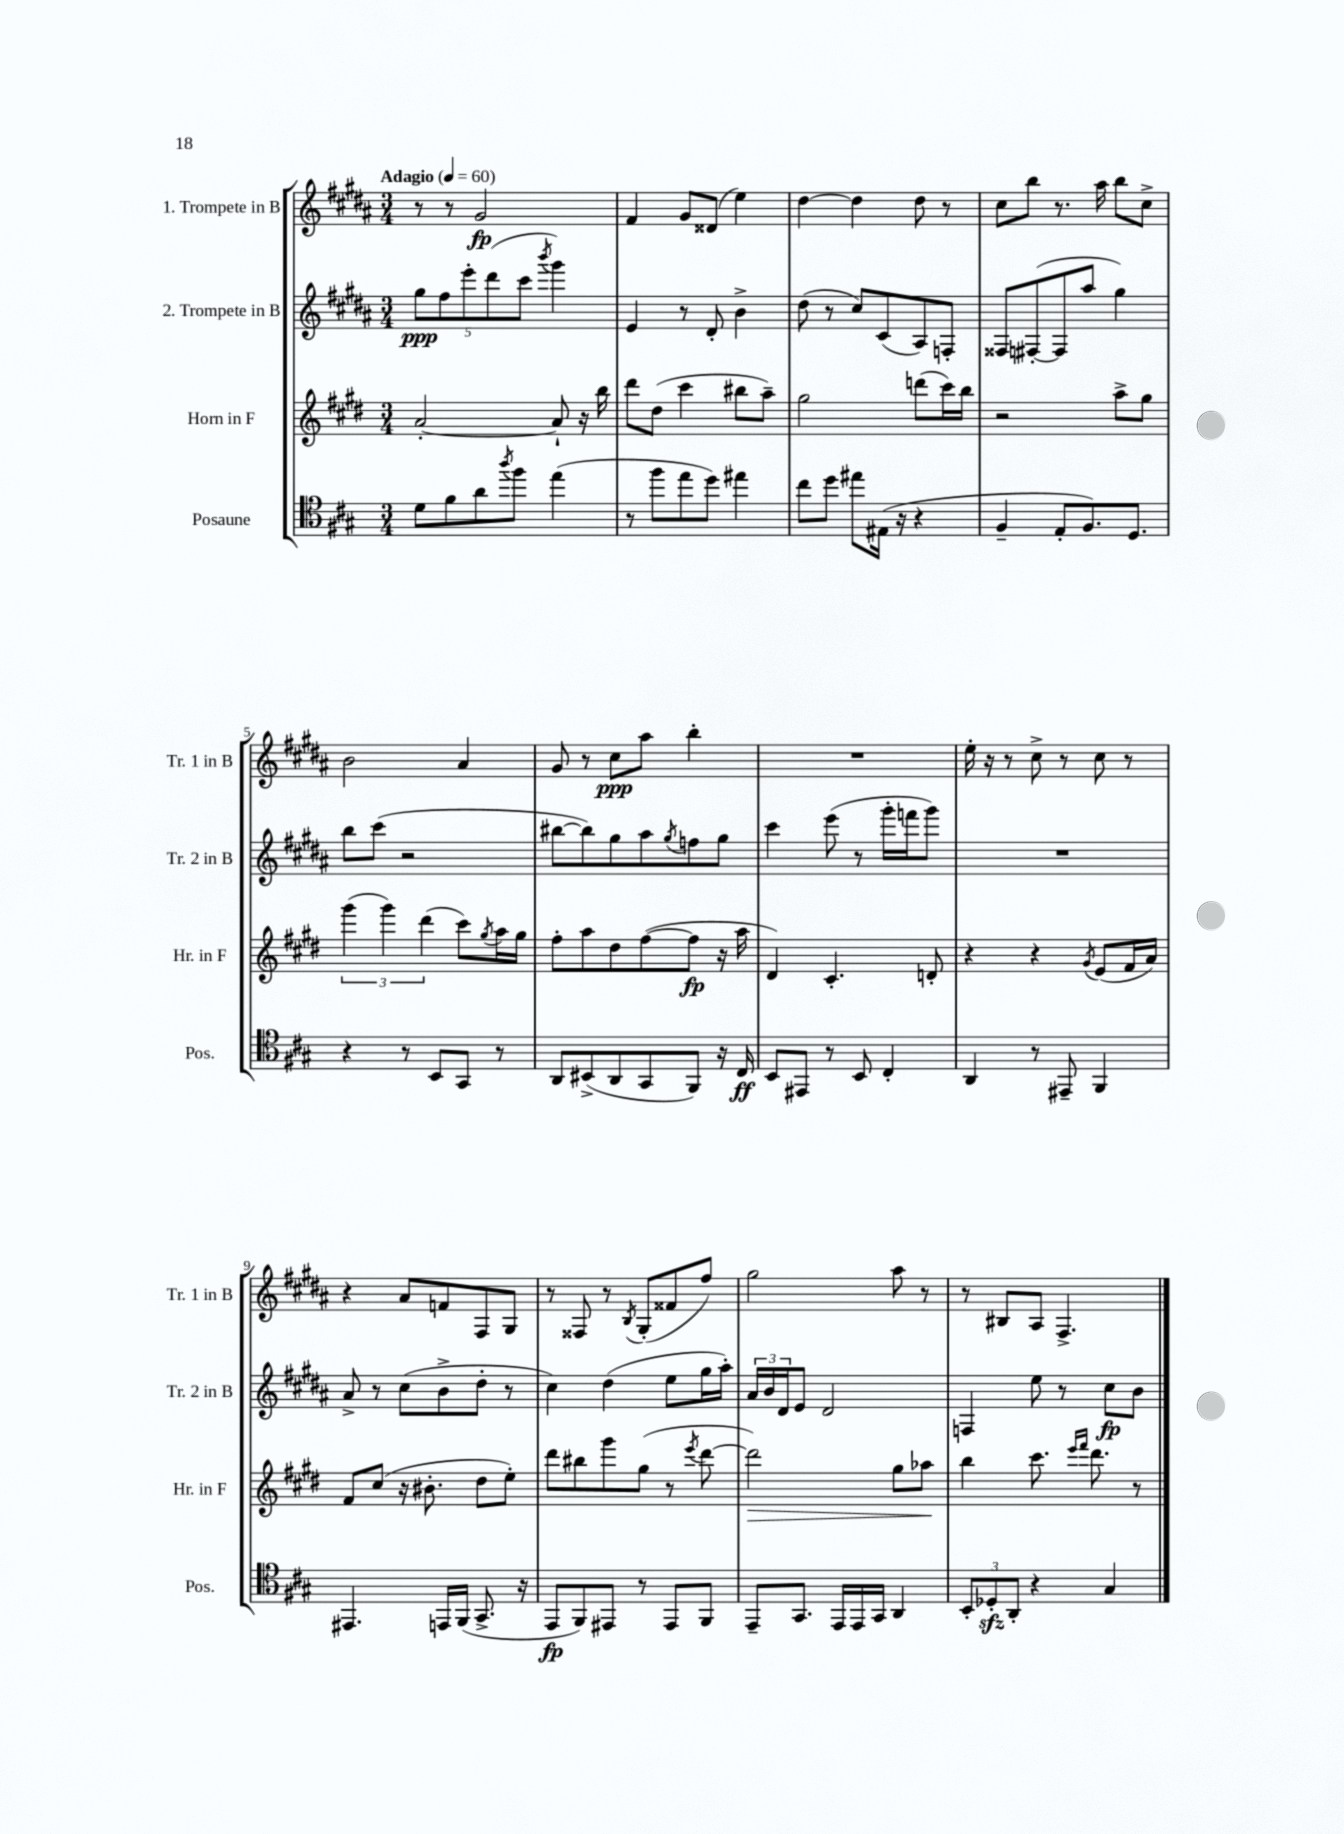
<<
\new StaffGroup <<
\new Staff = "s0" \with { instrumentName = "1. Trompete in B" shortInstrumentName = "Tr. 1 in B" } {
    \clef treble \key b \major \numericTimeSignature \time 3/4 \tempo "Adagio" 4 = 60
    r8 r8 gis'2\fp |
    fis'4 gis'8 disis'8( e''4) |
    dis''4~ dis''4 dis''8 r8 |
    cis''8 b''8 r8. ais''16 b''8 cis''8-> |
    b'2 ais'4 |
    gis'8 r8 cis''8\ppp ais''8 b''4-. |
    R2. |
    e''16-. r16 r8 cis''8-> r8 cis''8 r8 |
    r4 ais'8 f'8 fis8 gis8 |
    r8 fisis8 r8 \acciaccatura { b8 } gis8-.( fisis'8 fis''8) |
    gis''2 ais''8 r8 |
    r8 bis8 ais8 fis4.-> \bar "|." |
}
\new Staff = "s1" \with { instrumentName = "2. Trompete in B" shortInstrumentName = "Tr. 2 in B" } {
    \clef treble \key b \major \numericTimeSignature \time 3/4
    \tuplet 5/4 { gis''8\ppp fis''8 e'''8-. dis'''8( cis'''8 } \acciaccatura { b'''8 } gis'''4) |
    e'4 r8 dis'8-. b'4-> |
    dis''8( r8 cis''8) cis'8( ais8) f8-. |
    fisis8 fis8~-.( fis8 ais''8 gis''4) |
    b''8 cis'''8( r2 |
    bis''8~ bis''8) gis''8 ais''8 \acciaccatura { gis''8 } f''8 gis''8 |
    cis'''4 e'''8( r8 gis'''16-. f'''16 gis'''8) |
    R2. |
    ais'8-> r8 cis''8( b'8-> dis''8-. r8 |
    cis''4) dis''4( e''8 gis''16 ais''16-.) |
    \tuplet 3/2 { ais'16 b'16 dis'16 } e'8 dis'2 |
    f4 e''8 r8 cis''8\fp b'8 \bar "|." |
}
\new Staff = "s2" \with { instrumentName = "Horn in F" shortInstrumentName = "Hr. in F" } {
    \clef treble \key e \major \numericTimeSignature \time 3/4
    a'2~-. a'8-! r16 b''16 |
    dis'''8 dis''8( cis'''4 bis''8 a''8--) |
    gis''2 d'''8( cis'''16) b''16 |
    r2 a''8-> gis''8 |
    \tuplet 3/2 { gis'''4( gis'''4) dis'''4( } cis'''8) \acciaccatura { gis''8 } a''16 gis''16 |
    fis''8-. a''8 dis''8 fis''8~( fis''8\fp r16 a''16 |
    dis'4) cis'4.-. d'8-. |
    r4 r4 \acciaccatura { gis'8 } e'8( fis'16 a'16) |
    fis'8 cis''8( r16 bis'8.-. dis''8 e''8-.) |
    dis'''8 bis''8 gis'''8 gis''8( r8 \acciaccatura { e'''8 } dis'''8~ |
    dis'''2\>) gis''8 aes''8\! |
    b''4 cis'''8. \grace { e'''16 fis'''16 } dis'''8. r8 \bar "|." |
}
\new Staff = "s3" \with { instrumentName = "Posaune" shortInstrumentName = "Pos." } {
    \clef tenor \key a \major \numericTimeSignature \time 3/4
    d'8 fis'8 a'8 \acciaccatura { a''8 } fis''8 e''4( |
    r8 fis''8 e''8 d''8) eis''4 |
    cis''8 d''8 eis''8 eis16( r16 r4 |
    fis4-- e8-. fis8.) d8. |
    r4 r8 b,8 gis,8 r8 |
    a,8 bis,8->( a,8 gis,8 fis,8) r16 cis16\ff |
    b,8 eis,8 r8 b,8 cis4-. |
    a,4 r8 eis,8-- fis,4 |
    eis,4. e,16 fis,16( gis,8.-> r16 |
    e,8\fp fis,8) eis,8 r8 eis,8 fis,8 |
    e,8-- gis,8. e,16 e,16 gis,16 a,4 |
    \tuplet 3/2 { b,8-. des8-.\sfz a,8-. } r4 gis4 \bar "|." |
}
>>
>>
